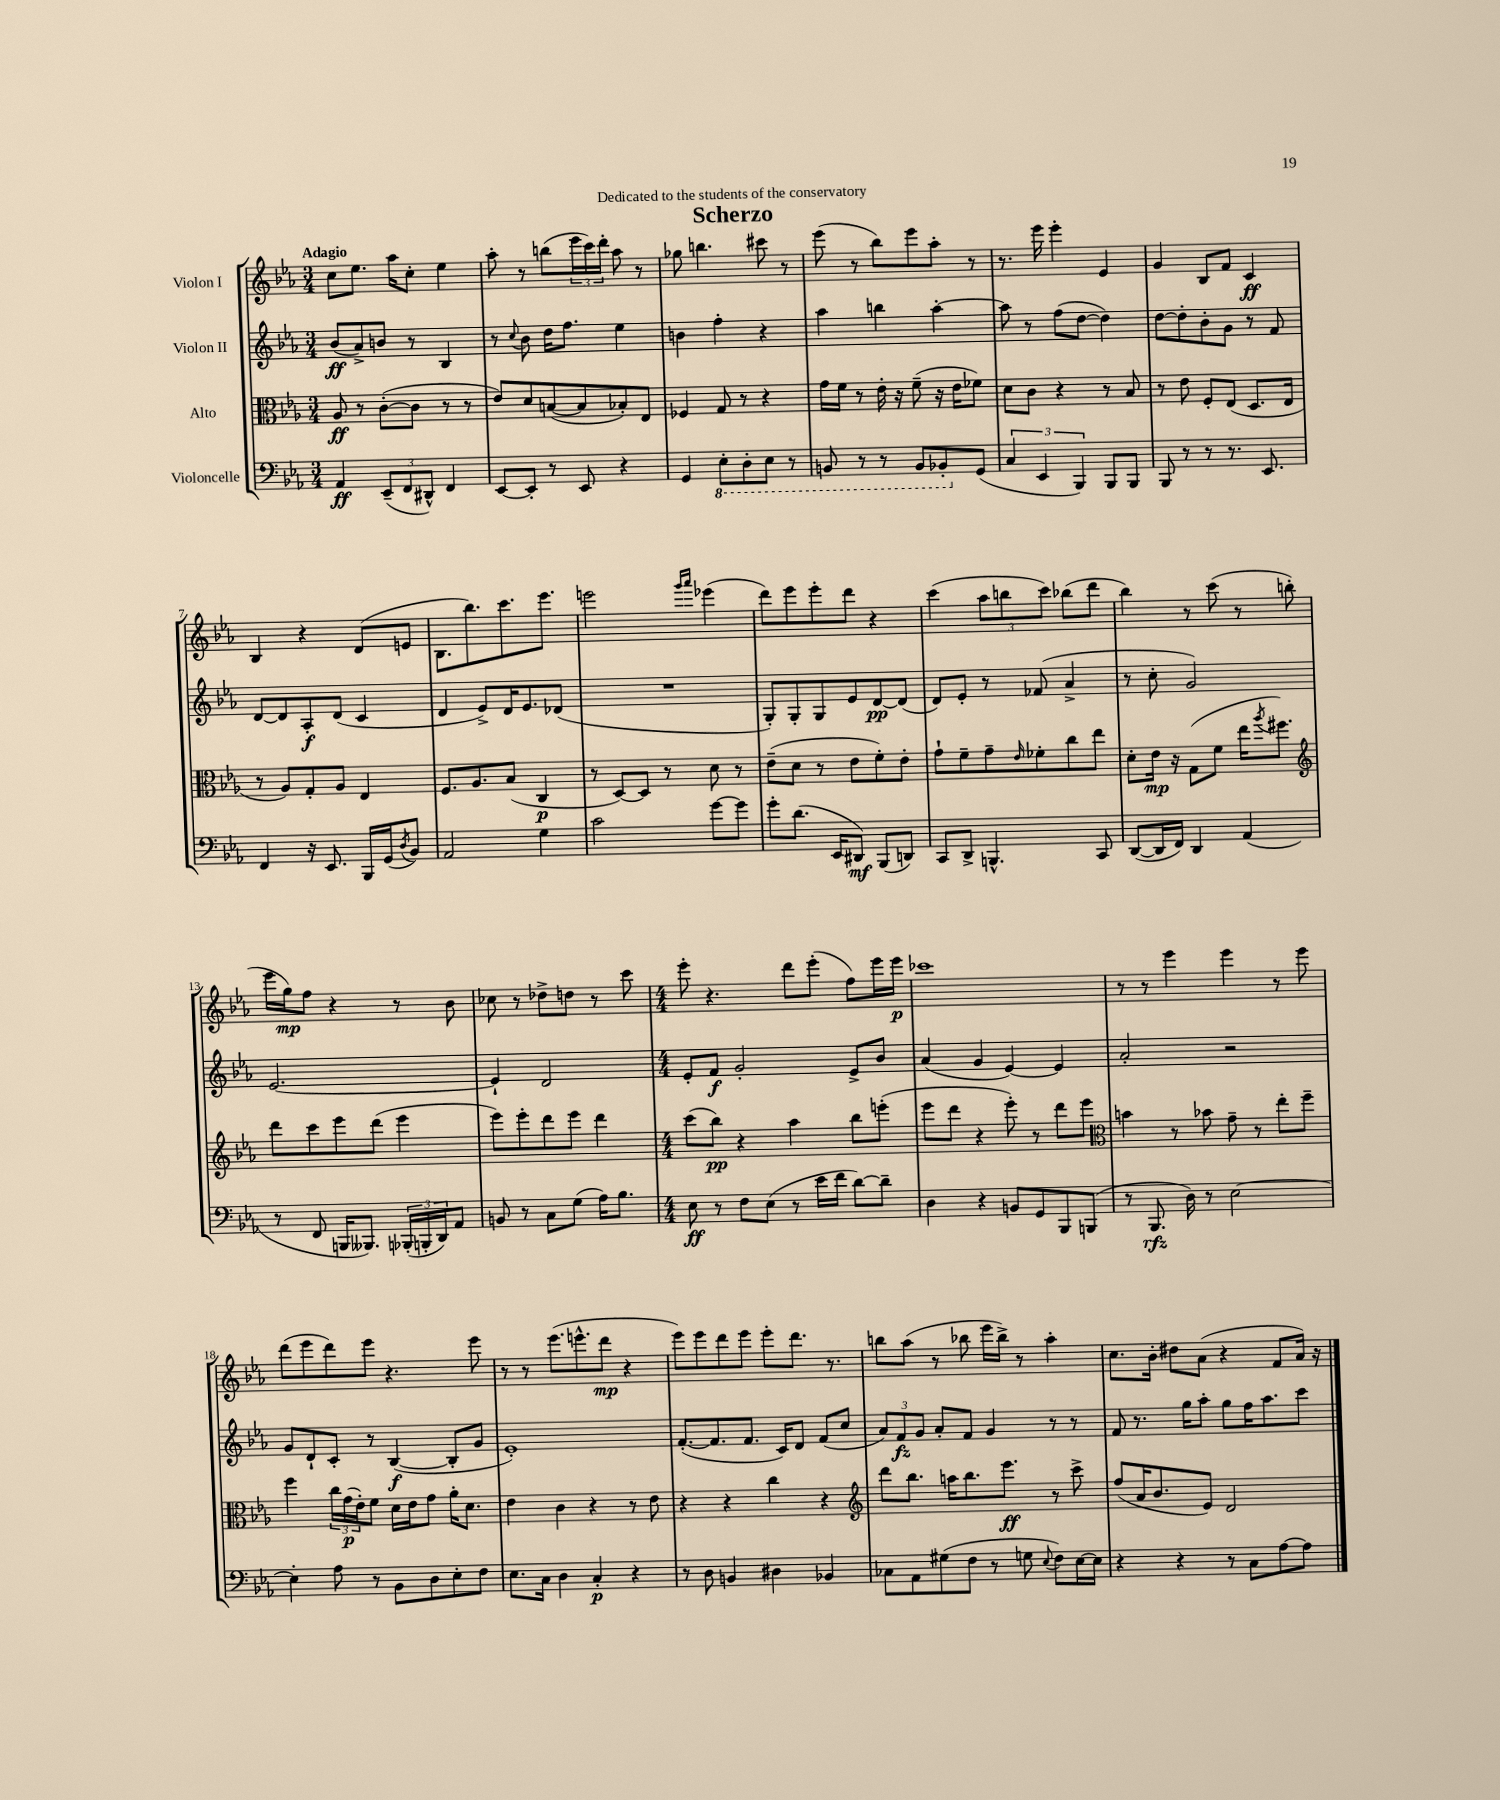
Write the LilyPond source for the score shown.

\header { title = "Scherzo" dedication = "Dedicated to the students of the conservatory" }
<<
\new StaffGroup <<
\new Staff = "s0" \with { instrumentName = "Violon I" } {
    \clef treble \key ees \major \numericTimeSignature \time 3/4 \tempo "Adagio"
    c''8 ees''8. aes''16 c''8-. ees''4 |
    aes''8-. r8 b''8( \tuplet 3/2 { ees'''16 c'''16) d'''16-. } aes''8 r8 |
    ges''8 b''4. cis'''8 r8 |
    ees'''8( r8 bes''8) ees'''8 aes''8-. r8 |
    r8. ees'''16 ees'''4-. ees'4 |
    g'4 bes8 f'8 c'4\ff |
    bes4 r4 d'8( e'8 |
    bes8. bes''8.) c'''8. ees'''8. |
    e'''2 \grace { g'''16 aes'''16 } ees'''4( |
    d'''8) ees'''8 ees'''8-. d'''8 r4 |
    c'''4( \tuplet 3/2 { aes''8 b''8 c'''8) } bes''8( d'''8 |
    bes''4) r8 c'''8( r8 b''8-. |
    ees'''16 g''16\mp) f''8 r4 r8 bes'8 |
    ces''8 r8 des''8-> d''8 r8 c'''8 |
    \numericTimeSignature \time 4/4 ees'''8-. r4. d'''8 ees'''8-.( f''8) ees'''16 ees'''16\p |
    ces'''1 |
    r8 r8 ees'''4 ees'''4 r8 ees'''8 |
    d'''8( ees'''8 d'''8) ees'''8 r4. ees'''8 |
    r8 r8 ees'''8.( e'''8.-^ d'''8\mp r4 |
    ees'''8) ees'''8 d'''8 ees'''8 ees'''8-. d'''8. r8. |
    b''8 aes''8( r8 bes''8 ees'''16 bes''16->) r8 aes''4-. |
    c''8. bes'16-. dis''8 aes'8( r4 f'8 aes'16) r16 \bar "|." |
}
\new Staff = "s1" \with { instrumentName = "Violon II" } {
    \clef treble \key ees \major \numericTimeSignature \time 3/4
    bes'8\ff( aes'8->) b'8 r8 bes4 |
    r8 \appoggiatura { c''8 } bes'8 d''16 f''8. ees''4 |
    b'4 f''4-. r4 |
    aes''4 b''4 aes''4~-. |
    aes''8 r8 f''8( d''8~ d''4) |
    d''8~ d''8-. bes'8-. g'8 r8 f'8 |
    d'8~ d'8 aes8-.\f d'8( c'4 |
    d'4 ees'8->) d'16 ees'8. des'8( |
    R2. |
    g8-.) g8-. g8 ees'8 d'8~\pp d'8( |
    d'8) ees'8-. r8 fes'8( aes'4-> |
    r8 c''8-. g'2) |
    ees'2.~ |
    ees'4-! d'2 |
    \numericTimeSignature \time 4/4 ees'8-. f'8\f g'2-. ees'8-> bes'8 |
    aes'4( g'4 ees'4~) ees'4 |
    aes'2-. r2 |
    g'8 d'8-! c'8-. r8 bes4~\f( bes8-. g'8 |
    ees'1-.) |
    f'8.~-.( f'8. f'8. c'16) d'8 f'8( c''8 |
    \tuplet 3/2 { aes'8) f'8\fz g'8 } aes'8-. f'8 g'4 r8 r8 |
    f'8 r8. g''16 aes''8-. g''8 f''16 aes''8. c'''8 \bar "|." |
}
\new Staff = "s2" \with { instrumentName = "Alto" } {
    \clef alto \key ees \major \numericTimeSignature \time 3/4
    aes8\ff r8 c'8~-.( c'8 r8 r8 |
    ees'8) d'8 b8~( b8 bes8-.) ees8 |
    fes4 g8 r8 r4 |
    g'16 f'16 r8 ees'16-. r16 f'8--( r16 ees'16 fes'8) |
    d'8 c'8 r4 r8 bes8 |
    r8 ees'8 f8-. ees8( d8. ees16 |
    r8 aes8) g8-. aes8 ees4 |
    f8. aes8. bes8( c4\p |
    r8 d8~) d8 r8 d'8 r8 |
    ees'8--( d'8 r8 ees'8 f'8-.) ees'8-. |
    g'8-! f'8-- g'8-- \grace { ees'16 } fes'8-. c''8 ees''8 |
    d'8-. ees'16\mp r16 g8( f'8 ees''16 \acciaccatura { aes''8 } fis''8.) |
    \clef treble d'''8 c'''8 ees'''8 d'''8( ees'''4 |
    ees'''8) ees'''8-. d'''8 ees'''8 d'''4 |
    \numericTimeSignature \time 4/4 c'''8( bes''8\pp) r4 aes''4 bes''8 e'''8-.( |
    ees'''8 d'''8 r4 ees'''8-.) r8 d'''8 ees'''8 |
    \clef alto b'4 r8 bes'8 g'8-- r8 ees''8-. f''8-- |
    f''4 \tuplet 3/2 { c''16 g'16\p( ees'16-.) } f'8 d'16 ees'16 g'8 aes'16-. d'8. |
    ees'4 c'4 r4 r8 ees'8 |
    r4 r4 c''4 r4 |
    \clef treble d'''8 bes''8. a''16 bes''8. ees'''8.\ff r8 c'''8-> |
    f''8( aes'16 bes'8. ees'8) d'2 \bar "|." |
}
\new Staff = "s3" \with { instrumentName = "Violoncelle" } {
    \clef bass \key ees \major \numericTimeSignature \time 3/4
    aes,4\ff \tuplet 3/2 { ees,8--( f,8 dis,8-^) } f,4 |
    ees,8~ ees,8-. r8 ees,8 r4 |
    g,4 \ottava #-1 ees,8-. d,8-. ees,8 r8 |
    b,,8 r8 r8 b,,8 bes,,8-. \ottava #0 g,8( |
    \tuplet 3/2 { c4 ees,4 bes,,4) } bes,,8 bes,,8 |
    bes,,8 r8 r8 r8. ees,8. |
    f,4 r16 ees,8. bes,,16 g,16( \acciaccatura { d8 } bes,8) |
    aes,2 g4 |
    c'2 g'8~ g'8 |
    g'8-. d'8.( ees,16 dis,8\mf) bes,,8( d,8) |
    c,8 d,8-> b,,4.-^ c,8 |
    d,8~( d,16 f,16) d,4 aes,4( |
    r8 f,8 b,,16 beses,,8.) \tuplet 3/2 { bes,,16-.( b,,16-. d,16) } aes,8 |
    b,8 r8 c8 g8( aes16) bes8. |
    \numericTimeSignature \time 4/4 ees8\ff r8 f8 ees8( r8 ees'16 f'16 d'8~) d'8-- |
    d4 r4 b,8 g,8 bes,,8 b,,8( |
    r8 bes,,8.\rfz d16) r8 ees2~ |
    ees4-. aes8 r8 bes,8 d8 ees8-. f8 |
    ees8. c16 d4 c4-.\p r4 |
    r8 d8 b,4 dis4 bes,4 |
    ces8 aes,8 gis8( f8 r8 g8 \appoggiatura { ees8 } f8) ees16~ ees16 |
    r4 r4 r8 c8 aes8~ aes8 \bar "|." |
}
>>
>>
